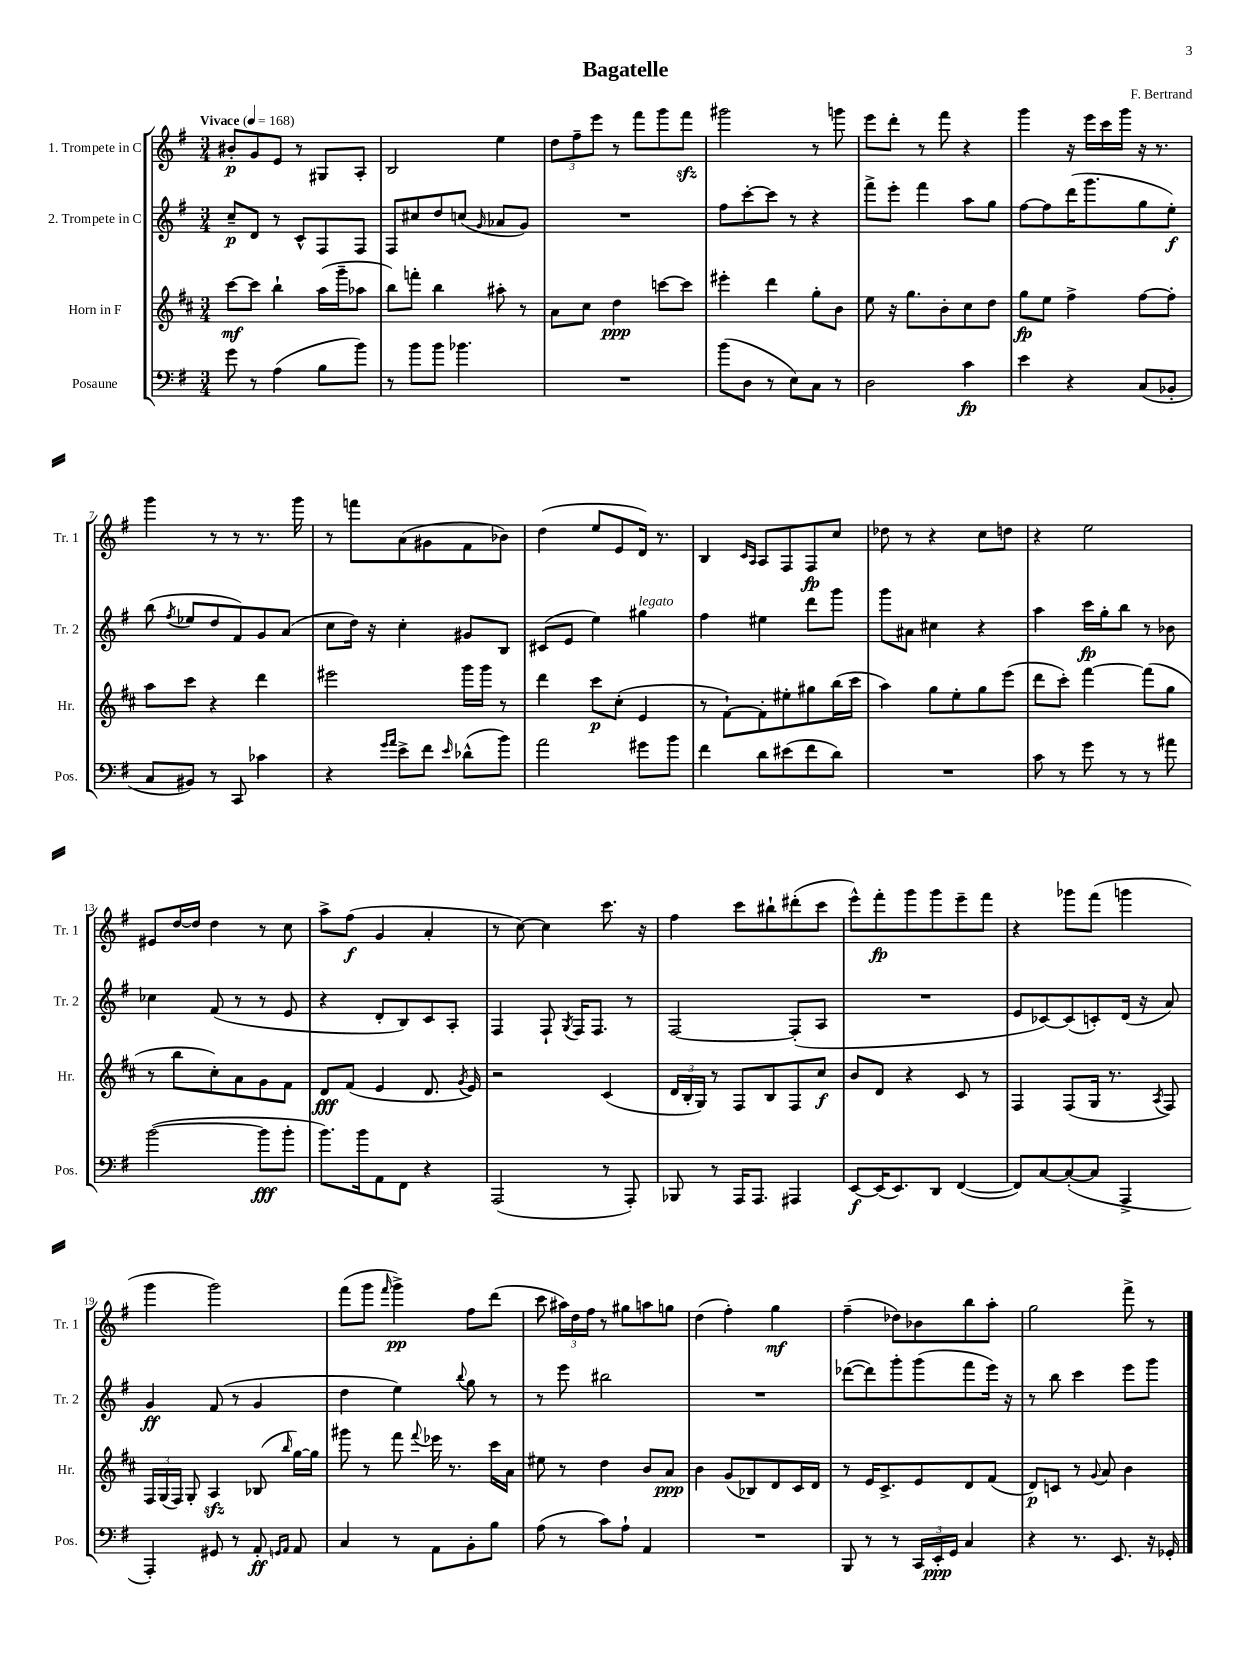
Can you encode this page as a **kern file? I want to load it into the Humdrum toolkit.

**kern	**dynam	**kern	**dynam	**kern	**dynam	**kern	**dynam
*part4	*part4	*part3	*part3	*part2	*part2	*part1	*part1
*staff4	*staff4	*staff3	*staff3	*staff2	*staff2	*staff1	*staff1
*I"Posaune	*	*I"Horn in F	*	*I"2. Trompete in C	*	*I"1. Trompete in C	*
*I'Pos.	*	*I'Hr.	*	*I'Tr. 2	*	*I'Tr. 1	*
*clefF4	*	*clefG2	*	*clefG2	*	*clefG2	*
*k[f#]	*	*k[f#c#]	*	*k[f#]	*	*k[f#]	*
*M3/4	*	*M3/4	*	*M3/4	*	*M3/4	*
*MM168	*	*MM168	*	*MM168	*	*MM168	*
=1	=1	=1	=1	=1	=1	=1	=1
!	!	!	!	!	!	!LO:TX:a:B:t=Vivace	!
8g\	.	[8ccc#\L	mf	8cc~/L	p	8b#X'/L	p
8r	.	8ccc#\J]	.	8d/J	.	8g/	.
(4A\	.	4bb`\	.	8r	.	8e/J	.
.	.	.	.	8c^^/L	.	8r	.
8B\L	.	(16aa\LL	.	8F#/	.	8G#X/L	.
.	.	16ggg~\J	.	.	.	.	.
8b\J)	.	8aa-X\J	.	8F#/J	.	8A'/J	.
=2	=2	=2	=2	=2	=2	=2	=2
8r	.	8bb\L)	.	8F#/L	.	2B/	.
8b\L	.	8fffn'\J	.	8cc#X/	.	.	.
8b\J	.	4bb\	.	8dd/	.	.	.
4.b-X\	.	.	.	(8ccn/J	.	.	.
.	.	.	.	16qqg/	.	.	.
.	.	8aa#X'\	.	8a-X/L	.	4ee\	.
.	.	8r	.	8g/J)	.	.	.
=3	=3	=3	=3	=3	=3	=3	=3
2.r	.	8a\L	.	2.r	.	12dd\L	.
.	.	.	.	.	.	12ff#~\	.
.	.	8cc#\J	.	.	.	.	.
.	.	.	.	.	.	12eee\J	.
.	.	4dd\	ppp	.	.	8r	.
.	.	.	.	.	.	8fff#\L	.
.	.	[8cccn\L	.	.	.	8ggg\	.
.	.	8ccc\J]	.	.	.	8fff#zz\J	.
=4	=4	=4	=4	=4	=4	=4	=4
(8b\L	.	4eee#X'\	.	8ff#\L	.	2ggg#X\	.
8D\J	.	.	.	[8ccc'\	.	.	.
8r	.	4ddd\	.	8ccc\J]	.	.	.
8E\L)	.	.	.	8r	.	.	.
8C\J	.	8gg'\L	.	4r	.	8r	.
8r	.	8b\J	.	.	.	8gggn\	.
=5	=5	=5	=5	=5	=5	=5	=5
2D\	.	8ee\	.	8fff#^\L	.	8eee\L	.
.	.	16r	.	8eee'\J	.	8ddd'\J	.
.	.	8.gg\L	.	.	.	.	.
.	.	.	.	4fff#\	.	8r	.
.	.	8b'\	.	.	.	8fff#\	.
4c\	fp	8cc#\	.	8aa\L	.	4r	.
.	.	8dd\J	.	8gg\J	.	.	.
=6	=6	=6	=6	=6	=6	=6	=6
4e\	.	8gg\L	fp	[8ff#\L	.	4ggg\	.
.	.	8ee\J	.	8ff#\]	.	.	.
4r	.	4ff#^\	.	(16ddd\K	.	16r	.
.	.	.	.	8.ggg\	.	16eee\LL	.
.	.	.	.	.	.	16ccc\	.
.	.	.	.	.	.	16ggg\JJ	.
(8C/L	.	[8ff#\L	.	8gg\	.	16r	.
.	.	.	.	.	.	8.r	.
8BB-X'/J	.	8ff#'\J]	.	8ee'\J)	f	.	.
!!LO:LB:g=z
=7	=7	=7	=7	=7	=7	=7	=7
8C/L	.	8aa\L	.	(8bb\	.	4ggg\	.
.	.	.	.	8qff#/	.	.	.
8BB#X/J)	.	8ccc#\J	.	8ee-X/L	.	.	.
8r	.	4r	.	8dd/	.	8r	.
8CC/	.	.	.	8f#/)	.	8r	.
4c-X\	.	4ddd\	.	8g/	.	8.r	.
.	.	.	.	(8a/J	.	.	.
.	.	.	.	.	.	16ggg\	.
=8	=8	=8	=8	=8	=8	=8	=8
4r	.	2eee#X\	.	8cc\L	.	8r	.
.	.	.	.	16dd\Jk)	.	8fffn\L	.
.	.	.	.	16r	.	.	.
16qqg/LL	.	.	.	.	.	.	.
16qqa/JJ	.	.	.	.	.	.	.
8e^\L	.	.	.	4cc'\	.	(8a\	.
8f#\J	.	.	.	.	.	8g#X\	.
16qqe/	.	.	.	.	.	.	.
(8d-X^^\L	.	16ggg\LL	.	8g#X/L	.	8f#\	.
.	.	16ggg\JJ	.	.	.	.	.
8b\J)	.	8r	.	8B/J	.	8b-X\J)	.
=9	=9	=9	=9	=9	=9	=9	=9
2a\	.	4ddd\	.	(8c#X/L	.	(4dd\	.
.	.	.	.	8e/J	.	.	.
.	.	8ccc#\L	p	4ee\)	.	8ee/L	.
.	.	(8cc#'\J	.	.	.	8e/	.
!	!	!	!	!LO:TX:a:i:t=legato	!	!	!
8g#X\L	.	4e/	.	4gg#X\	.	16d/Jk)	.
.	.	.	.	.	.	8.r	.
8b\J	.	.	.	.	.	.	.
=10	=10	=10	=10	=10	=10	=10	=10
4f#\	.	8r	.	4ff#\	.	4B/	.
.	.	[8f#`\L)	.	.	.	.	.
.	.	.	.	.	.	16qqc/LL	.
.	.	.	.	.	.	16qqA/JJ	.
8d\L	.	8f#'\]	.	4ee#X\	.	8A/L	.
(8e#X\	.	8ee#X'\	.	.	.	8F#/	.
8f#\	.	8gg#X\	.	8ddd\L	.	8F#/	fp
8d\J)	.	(16bb\L	.	8ggg\J	.	8cc/J	.
.	.	16ccc#\JJ	.	.	.	.	.
=11	=11	=11	=11	=11	=11	=11	=11
2.r	.	4aa\)	.	8ggg\L	.	8dd-X\	.
.	.	.	.	8a#X\J	.	8r	.
.	.	8gg\L	.	4cc#X\	.	4r	.
.	.	8ee'\	.	.	.	.	.
.	.	8gg\	.	4r	.	8cc\L	.
.	.	(8eee\J	.	.	.	8ddn\J	.
=12	=12	=12	=12	=12	=12	=12	=12
8c\	.	8ddd\L	.	4aa\	.	4r	.
8r	.	8ccc#'\J)	.	.	.	.	.
8g\	.	[4fff#\	.	16ccc\LL	fp	2ee\	.
.	.	.	.	16gg'\J	.	.	.
8r	.	.	.	8bb\J	.	.	.
8r	.	(8fff#\L]	.	8r	.	.	.
8a#X\	.	8gg\J	.	8b-X\	.	.	.
!!LO:LB:g=z
=13	=13	=13	=13	=13	=13	=13	=13
([2b\	.	8r	.	4cc-X\	.	8e#X/L	.
.	.	8bb\L	.	.	.	[16dd/L	.
.	.	.	.	.	.	16dd/JJ]	.
.	.	8cc#'\)	.	(8f#/	.	4dd\	.
.	.	8a\	.	8r	.	.	.
8b\L]	fff	8g\	.	8r	.	8r	.
8b'\J	.	8f#\J	.	8e/	.	8cc\	.
=14	=14	=14	=14	=14	=14	=14	=14
8.b\L)	.	8d/L	fff	4r	.	8aa^\L	.
.	.	(8f#/J	.	.	.	(8ff#\J	f
16b\k	.	.	.	.	.	.	.
8AA\	.	4e/	.	8d'/L	.	4g/	.
8FF#\J	.	.	.	8B/)	.	.	.
4r	.	8.d/	.	8c/	.	4a'/	.
.	.	.	.	8A'/J	.	.	.
.	.	8qg/	.	.	.	.	.
.	.	16e/)	.	.	.	.	.
=15	=15	=15	=15	=15	=15	=15	=15
(2AAA/	.	2r	.	4F#/	.	8r	.
.	.	.	.	.	.	[8cc\)	.
.	.	.	.	8F#`/	.	4cc\]	.
.	.	.	.	8qG/	.	.	.
.	.	.	.	16F#/KL	.	.	.
.	.	.	.	8.F#/J	.	.	.
8r	.	(4c#/	.	.	.	8.ccc\	.
8AAA'/)	.	.	.	8r	.	.	.
.	.	.	.	.	.	16r	.
=16	=16	=16	=16	=16	=16	=16	=16
8BBB-X/	.	24d/LL	.	[2F#/	.	4ff#\	.
.	.	24B'/	.	.	.	.	.
.	.	24G/JJ)	.	.	.	.	.
8r	.	8r	.	.	.	.	.
16AAA/KL	.	8F#/L	.	.	.	8ccc\L	.
8.AAA/J	.	.	.	.	.	.	.
.	.	8B/	.	.	.	8bb#X`\	.
4AAA#X/	.	8F#/	.	(8F#'/L]	.	(8ddd#X'\	.
.	.	8cc#/J	f	8A/J	.	8ccc\J	.
=17	=17	=17	=17	=17	=17	=17	=17
[8EE/L	f	8b/L	.	2.r	.	8eee^^\L)	.
(16EE/K]	.	8d/J	.	.	.	8fff#'\	fp
8.EE/)	.	.	.	.	.	.	.
.	.	4r	.	.	.	8ggg\	.
8DD/J	.	.	.	.	.	8ggg\	.
([4FF#/	.	8c#/	.	.	.	8eee~\	.
.	.	8r	.	.	.	8fff#\J	.
=18	=18	=18	=18	=18	=18	=18	=18
8FF#/L])	.	4F#/	.	8e/L	.	4r	.
[8C/	.	.	.	[8c-X/)	.	.	.
(8C'/_	.	(8F#/L	.	(8c-/]	.	8ggg-X\L	.
8C/J]	.	16G/Jk	.	8cn'/)	.	(8fff#\J	.
.	.	8.r	.	.	.	.	.
4AAA^/	.	.	.	(16d/Jk	.	4gggn\	.
.	.	.	.	16r	.	.	.
.	.	8qA/	.	.	.	.	.
.	.	8F#/)	.	8a/)	.	.	.
!!LO:LB:g=z
=19	=19	=19	=19	=19	=19	=19	=19
4AAA'/)	.	24F#/LL	.	4g/	ff	4ggg\	.
.	.	(24G/	.	.	.	.	.
.	.	24F#/JJ)	.	.	.	.	.
.	.	8G'/	.	.	.	.	.
8GG#X/	.	4Azz/	.	(8f#/	.	2ggg\)	.
8r	.	.	.	8r	.	.	.
8AA'/	ff	(8B-X/	.	4g/	.	.	.
16qqGGn/LL	.	.	.	.	.	.	.
16qqAA/JJ	.	16qqbb/	.	.	.	.	.
8AA/	.	[16gg\LL)	.	.	.	.	.
.	.	16gg\JJ]	.	.	.	.	.
=20	=20	=20	=20	=20	=20	=20	=20
4C/	.	8ggg#X\	.	4dd\	.	(8fff#\L	.
.	.	8r	.	.	.	8ggg\J	.
.	.	.	.	.	.	16qqfff#/	.
8r	.	8fff#\	.	4ee\)	.	4ggg^\)	pp
.	.	8qqfff#/	.	.	.	.	.
8AA\L	.	16eee-X\	.	.	.	.	.
.	.	8.r	.	.	.	.	.
.	.	.	.	8qqbb/	.	.	.
8BB'\	.	.	.	8gg\	.	8ff#\L	.
8B\J	.	16ccc#\LL	.	8r	.	(8ddd\J	.
.	.	16a\JJ	.	.	.	.	.
=21	=21	=21	=21	=21	=21	=21	=21
(8A\	.	8ee#X\	.	8r	.	8ccc\	.
8r	.	8r	.	8eee\	.	24aa#X\LL)	.
.	.	.	.	.	.	24dd\	.
.	.	.	.	.	.	24ff#\JJ	.
8c\L)	.	4dd\	.	2bb#X\	.	8r	.
8A`\J	.	.	.	.	.	8gg#X\L	.
4AA/	.	8b/L	.	.	.	8aan\	.
.	.	8a/J	ppp	.	.	8ggn\J	.
=22	=22	=22	=22	=22	=22	=22	=22
2.r	.	4b\	.	2.r	.	(4dd\	.
.	.	(8g/L	.	.	.	4ff#'\)	.
.	.	8B-X/)	.	.	.	.	.
.	.	8d/	.	.	.	4gg\	mf
.	.	16c#/L	.	.	.	.	.
.	.	16d/JJ	.	.	.	.	.
=23	=23	=23	=23	=23	=23	=23	=23
8BBB/	.	8r	.	([8ddd-X\L	.	(4ff#~\	.
8r	.	16e/KL	.	8ddd-\])	.	.	.
.	.	8.c#^/	.	.	.	.	.
8r	.	.	.	8ggg'\	.	8dd-X\L)	.
24CC/LL	.	8e/	.	(8ggg\	.	8b-X\	.
24EE'/	ppp	.	.	.	.	.	.
24GG/JJ	.	.	.	.	.	.	.
4C/	.	8d/	.	8fff#\	.	8bb\	.
.	.	(8f#/J	.	16eee\Jk)	.	8aa'\J	.
.	.	.	.	16r	.	.	.
=24	=24	=24	=24	=24	=24	=24	=24
4r	.	8d/L)	p	8r	.	2gg\	.
.	.	8cn/J	.	8bb\	.	.	.
8.r	.	8r	.	4ccc\	.	.	.
.	.	8qqg/	.	.	.	.	.
.	.	8a/	.	.	.	.	.
8.EE/	.	.	.	.	.	.	.
.	.	4b\	.	8eee\L	.	8fff#^\	.
16r	.	.	.	8ggg\J	.	8r	.
16GG-X'/	.	.	.	.	.	.	.
==	==	==	==	==	==	==	==
*-	*-	*-	*-	*-	*-	*-	*-
